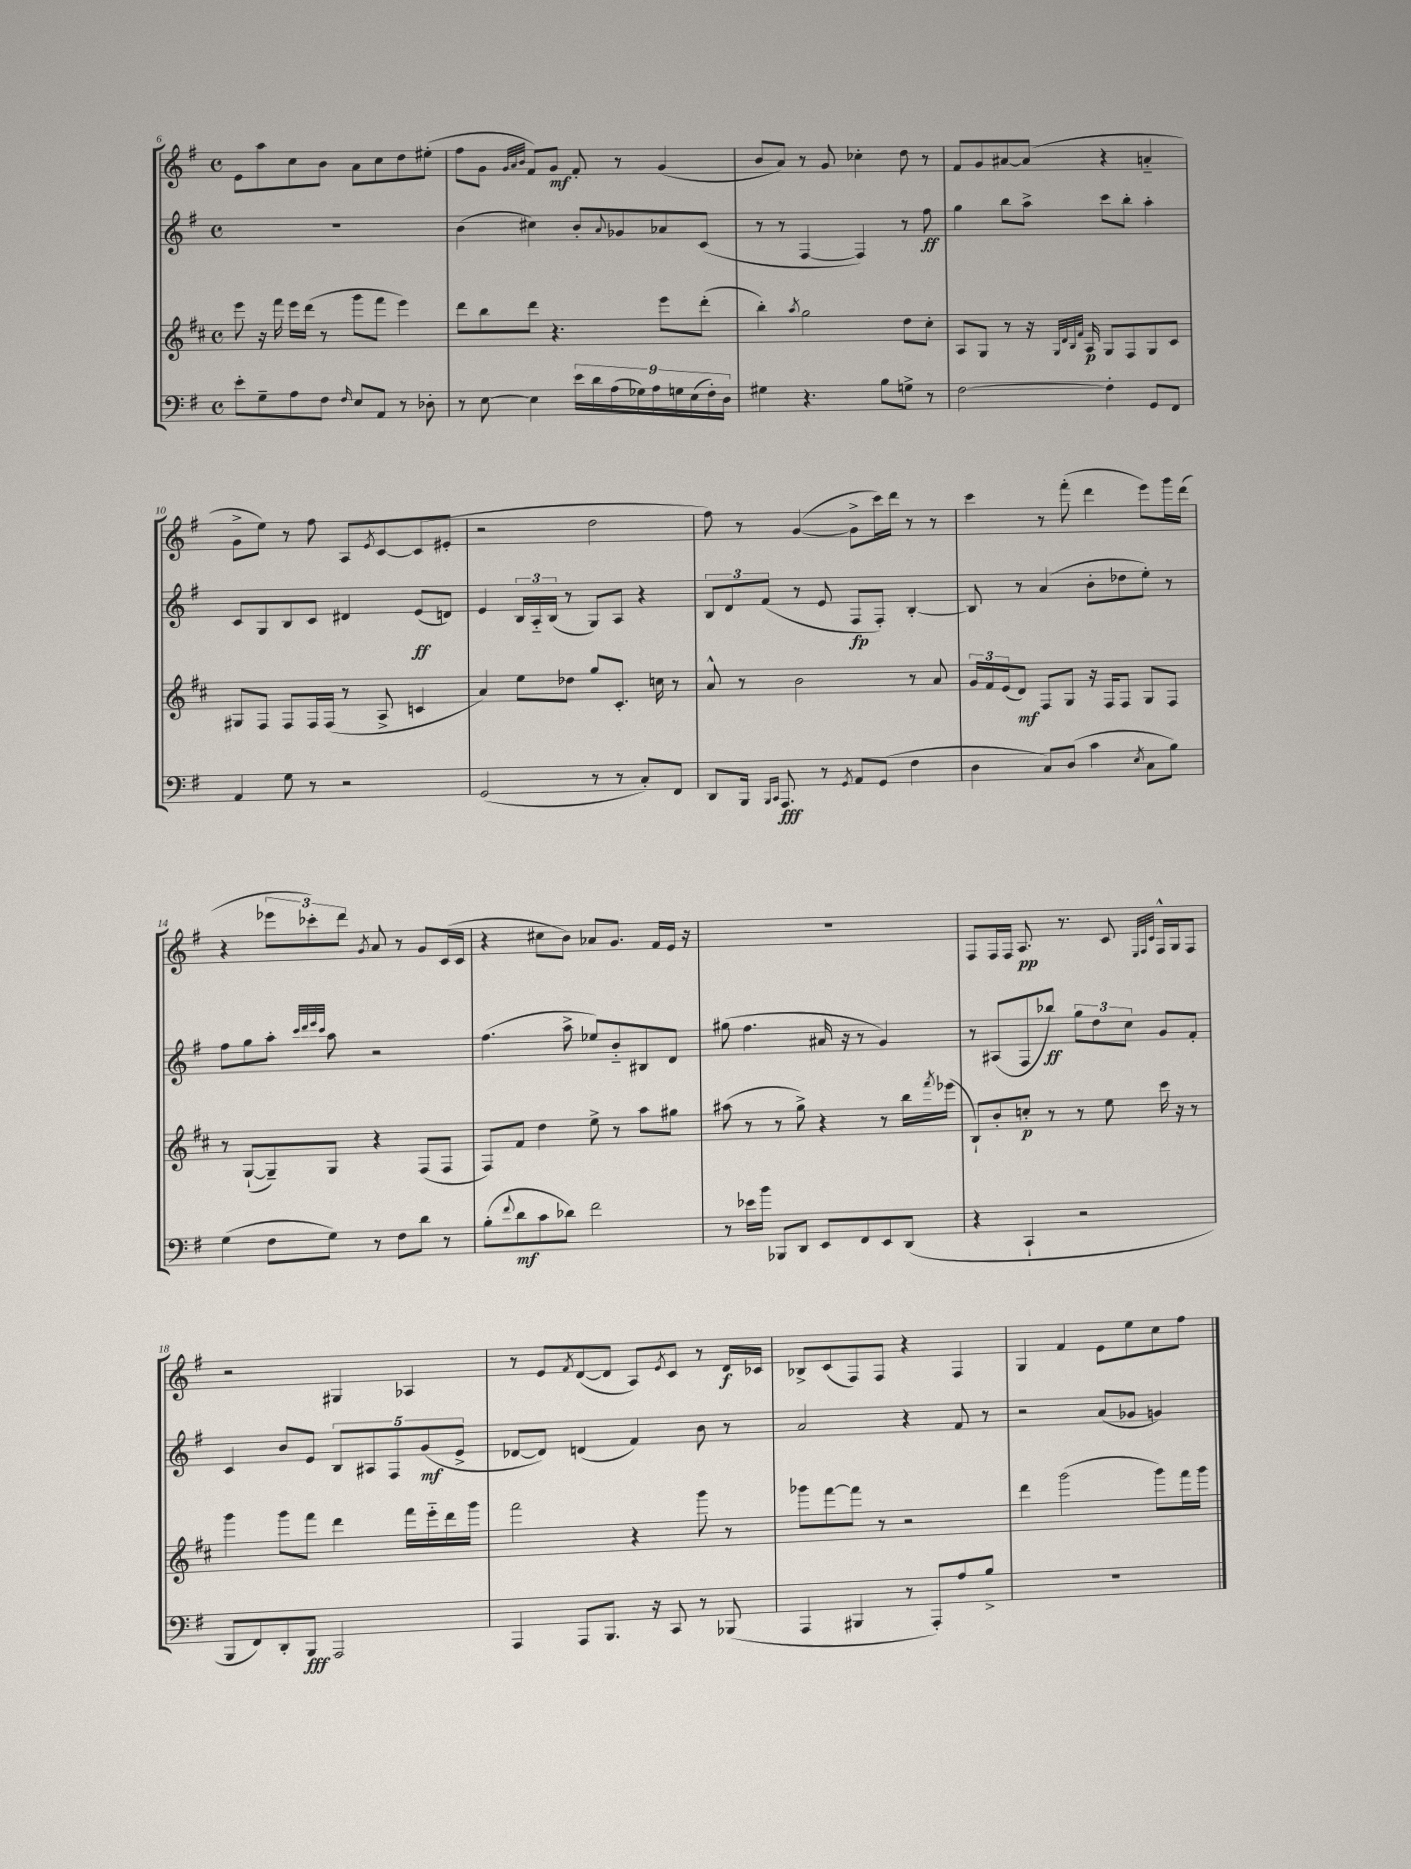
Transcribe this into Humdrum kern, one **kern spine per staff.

**kern	**dynam	**kern	**dynam	**kern	**dynam	**kern	**dynam
*part4	*part4	*part3	*part3	*part2	*part2	*part1	*part1
*staff4	*staff4	*staff3	*staff3	*staff2	*staff2	*staff1	*staff1
*clefF4	*	*clefG2	*	*clefG2	*	*clefG2	*
*k[f#]	*	*k[f#c#]	*	*k[f#]	*	*k[f#]	*
*M4/4	*	*M4/4	*	*M4/4	*	*M4/4	*
*met(c)	*	*met(c)	*	*met(c)	*	*met(c)	*
=6	=6	=6	=6	=6	=6	=6	=6
8e'\L	.	8eee\	.	1r	.	8e\L	.
8G~\	.	16r	.	.	.	8aa\	.
.	.	16fff#\	.	.	.	.	.
8A\	.	16eee\LL	.	.	.	8cc\	.
.	.	(16ddd\JJ	.	.	.	.	.
8F#\J	.	8r	.	.	.	8b\J	.
16qqF#/	.	.	.	.	.	.	.
8E/L	.	8ggg\L	.	.	.	8a\L	.
8AA/J	.	8fff#\J	.	.	.	8cc\	.
8r	.	4eee\)	.	.	.	8dd\	.
8D-X'\	.	.	.	.	.	(8ee#X'\J	.
=7	=7	=7	=7	=7	=7	=7	=7
8r	.	8ddd\L	.	(4b\	.	8ff#\L	.
[8E\	.	8bb\	.	.	.	8g\J	.
.	.	.	.	.	.	32qqg/LLL	.
.	.	.	.	.	.	32qqa/	.
.	.	.	.	.	.	32qqb/JJJ	.
4E\]	.	8ddd\J	.	4cc#X\)	.	8f#/L)	.
.	.	4.r	.	.	.	8g/J	mf
18e\LL	.	.	.	8b'/L	.	8f#'/	.
18d\	.	.	.	.	.	.	.
(18A\	.	.	.	.	.	.	.
.	.	.	.	8qqa/	.	.	.
.	.	.	.	8g-X/	.	8r	.
18G-X\)	.	.	.	.	.	.	.
18A\	.	.	.	.	.	.	.
.	.	8eee\L	.	8a-X/	.	(4g/	.
18Gn\	.	.	.	.	.	.	.
(18E\	.	.	.	.	.	.	.
.	.	(8ddd'\J	.	(8c/J	.	.	.
18F#'\)	.	.	.	.	.	.	.
18D\JJ	.	.	.	.	.	.	.
=8	=8	=8	=8	=8	=8	=8	=8
4G#X\	.	4bb'\)	.	8r	.	8b/L	.
.	.	.	.	8r	.	8a/J)	.
.	.	8qaa/	.	.	.	.	.
4.r	.	2gg\	.	[4F#/	.	8r	.
.	.	.	.	.	.	8g/	.
.	.	.	.	4F#/])	.	4cc-X'\	.
8B\L	.	.	.	.	.	.	.
8Gn^\J	.	8dd\L	.	8r	.	8dd\	.
8r	.	8cc#'\J	.	8ff#\	ff	8r	.
=9	=9	=9	=9	=9	=9	=9	=9
[2F#\	.	8A/L	.	4gg\	.	8f#/L	.
.	.	8G/J	.	.	.	8g/	.
.	.	8r	.	8bb\L	.	[8a#X/	.
.	.	16r	.	8aa^\J	.	(8a#/J]	.
.	.	32qqG/LLL	.	.	.	.	.
.	.	32qqd/	.	.	.	.	.
.	.	32qqB/	.	.	.	.	.
.	.	32qqf#/JJJ	.	.	.	.	.
.	.	16A/	p	.	.	.	.
4F#'\]	.	8G/L	.	8ccc\L	.	4r	.
.	.	8F#/	.	8bb'\J	.	.	.
8GG/L	.	8G/	.	4aa'\	.	4an/	.
8FF#/J	.	8c#/J	.	.	.	.	.
!!LO:LB:g=z
=10	=10	=10	=10	=10	=10	=10	=10
4AA/	.	8G#X/L	.	8c/L	.	8g^\L	.
.	.	8F#/J	.	8G/	.	8ee\J)	.
8G\	.	8F#/L	.	8B/	.	8r	.
8r	.	16F#/L	.	8c/J	.	8ff#\	.
.	.	(16F#/JJ	.	.	.	.	.
2r	.	8r	.	4d#X/	.	8A/L	.
.	.	.	.	.	.	8qe/	.
.	.	8A^/	.	.	.	[8c/	.
.	.	4cn/	.	(8e/L	ff	(8c/]	.
.	.	.	.	8dn/J)	.	8e#X'/J	.
=11	=11	=11	=11	=11	=11	=11	=11
(2GG/	.	4a/)	.	4e/	.	2r	.
.	.	8ee\L	.	24B/LL	.	.	.
.	.	.	.	24A/	.	.	.
.	.	.	.	(24B/JJ	.	.	.
.	.	8dd-X\J	.	8r	.	.	.
8r	.	8gg/L	.	8G/L)	.	2dd\	.
8r	.	8.c#'/J	.	8A/J	.	.	.
8C'/L)	.	.	.	4r	.	.	.
.	.	16ccn\	.	.	.	.	.
8FF#/J	.	8r	.	.	.	.	.
=12	=12	=12	=12	=12	=12	=12	=12
8DD/L	.	8a^^/	.	12B/L	.	8ff#\)	.
.	.	.	.	12d/	.	.	.
16BBB/Jk	.	8r	.	.	.	8r	.
.	.	.	.	(12f#/J	.	.	.
16qqBBB/LL	.	.	.	.	.	.	.
16qqCC/JJ	.	.	.	.	.	.	.
8.AAA/	fff	.	.	.	.	.	.
.	.	2b\	.	8r	.	([4g/	.
8r	.	.	.	8e/	.	.	.
8qGG/	.	.	.	.	.	.	.
8AA/L	.	.	.	8F#/L	fp	8g^\L]	.
(8GG/J	.	.	.	8F#'/J)	.	16ccc\L)	.
.	.	.	.	.	.	16ddd\JJ	.
4F#\	.	8r	.	[4B'/	.	8r	.
.	.	8a/	.	.	.	8r	.
=13	=13	=13	=13	=13	=13	=13	=13
4D\	.	24g/LL	.	8B/]	.	4ccc\	.
.	.	24f#/	.	.	.	.	.
.	.	(24e/J	.	.	.	.	.
.	.	8d/J)	mf	8r	.	.	.
8C/L)	.	8F#/L	.	(4a/	.	8r	.
(8D/J	.	8G/J	.	.	.	(8fff#'\	.
4c\	.	16r	.	8b'\L	.	4ddd\	.
.	.	16F#/KL	.	.	.	.	.
.	.	8F#/J	.	8dd-X\	.	.	.
8qE/	.	.	.	.	.	.	.
8C\L	.	8G/L	.	8ee'\J)	.	8eee\L)	.
8B\J)	.	8F#/J	.	8r	.	16ggg\L	.
.	.	.	.	.	.	(16ddd\JJ	.
!!LO:LB:g=z
=14	=14	=14	=14	=14	=14	=14	=14
(4G\	.	8r	.	8ff#\L	.	4r	.
.	.	([8G`/L	.	8gg\	.	.	.
8F#\L	.	8G~/])	.	8aa'\J	.	12eee-X\L	.
.	.	.	.	.	.	12ccc-X'\)	.
.	.	.	.	32qqccc/LLL	.	.	.
.	.	.	.	32qqddd/	.	.	.
.	.	.	.	32qqeee/	.	.	.
.	.	.	.	32qqccc/JJJ	.	.	.
8G\J)	.	8G/J	.	8aa\	.	.	.
.	.	.	.	.	.	12ddd\J	.
.	.	.	.	.	.	8qg/	.
8r	.	4r	.	2r	.	8a/	.
8F#\L	.	.	.	.	.	8r	.
8d\J	.	(8F#/L	.	.	.	8g/L	.
8r	.	8F#/J	.	.	.	(16c/L	.
.	.	.	.	.	.	16c/JJ	.
=15	=15	=15	=15	=15	=15	=15	=15
(8B'\L	.	8F#/L)	.	(4.ff#\	.	4r	.
8qqf#/	.	.	.	.	.	.	.
8d\	mf	8f#/J	.	.	.	.	.
8c\	.	4dd\	.	.	.	8cc#X\L	.
8d-X\J)	.	.	.	8aa^\	.	8b\J)	.
2f#\	.	8ee^\	.	8ee-X/L)	.	8a-X/L	.
.	.	8r	.	8b/	.	8.g/J	.
.	.	8aa\L	.	8B#X/	.	.	.
.	.	.	.	.	.	16f#/LL	.
.	.	8gg#X\J	.	8d/J	.	16e/JJ	.
.	.	.	.	.	.	16r	.
=16	=16	=16	=16	=16	=16	=16	=16
8r	.	(8aa#X\	.	(8gg#X\	.	1r	.
16e-X\LL	.	8r	.	4.ff#\	.	.	.
16b\JJ	.	.	.	.	.	.	.
8BBB-X/L	.	8r	.	.	.	.	.
8DD/J	.	8gg^\)	.	.	.	.	.
8EE/L	.	4r	.	16a#X/	.	.	.
.	.	.	.	16r	.	.	.
8FF#/	.	.	.	8r	.	.	.
8EE/	.	8r	.	4g/)	.	.	.
(8DD/J	.	16bb\LL	.	.	.	.	.
.	.	8qfff#/	.	.	.	.	.
.	.	(16eee-X\JJ	.	.	.	.	.
=17	=17	=17	=17	=17	=17	=17	=17
4r	.	8B`/L)	.	8r	.	8F#/L	.
.	.	8b'/	.	(8A#X/L	.	16F#/L	.
.	.	.	.	.	.	16F#/JJ	.
4CC`/	.	8ccn'/J	p	8F#/	.	8.A/	pp
.	.	8r	.	8bb-X/J)	ff	.	.
.	.	.	.	.	.	8.r	.
2r	.	8r	.	12gg\L	.	.	.
.	.	.	.	12dd\	.	.	.
.	.	8ee\	.	.	.	8c/	.
.	.	.	.	12cc\J	.	.	.
.	.	.	.	.	.	32qqE/LLL	.
.	.	.	.	.	.	32qqF#/	.
.	.	.	.	.	.	32qqc/JJJ	.
.	.	16ccc#\	.	8g/L	.	16F#^^/LL	.
.	.	16r	.	.	.	16G/J	.
.	.	8r	.	8f#'/J	.	8F#/J	.
!!LO:LB:g=z
=18	=18	=18	=18	=18	=18	=18	=18
8BBB/L	.	4ggg\	.	4c/	.	2r	.
8FF#/)	.	.	.	.	.	.	.
8DD'/	.	8ggg\L	.	8b/L	.	.	.
8BBB/J	fff	8fff#\J	.	8e/J	.	.	.
2AAA/	.	4ddd\	.	10B/L	.	4G#X/	.
.	.	.	.	10A#X/	.	.	.
.	.	.	.	10F#/	.	.	.
.	.	16fff#\LL	.	.	.	4A-X/	.
.	.	.	.	(10g/	mf	.	.
.	.	16eee\	.	.	.	.	.
.	.	16ddd\	.	.	.	.	.
.	.	.	.	10e^/J	.	.	.
.	.	16ggg\JJ	.	.	.	.	.
=19	=19	=19	=19	=19	=19	=19	=19
4AAA/	.	2fff#\	.	[8d-X/L	.	8r	.
.	.	.	.	8d-/J])	.	8e/L	.
.	.	.	.	.	.	8qf#/	.
8AAA/L	.	.	.	(4dn/	.	([8d/	.
8.BBB/J	.	.	.	.	.	8d/J]	.
.	.	4r	.	4f#/)	.	8A/L)	.
16r	.	.	.	.	.	.	.
.	.	.	.	.	.	8qe/	.
8CC/	.	.	.	.	.	8c/J	.
8r	.	8ggg\	.	8b\	.	8r	.
(8BBB-X/	.	8r	.	8r	.	16d/LL	f
.	.	.	.	.	.	16c-X/JJ	.
=20	=20	=20	=20	=20	=20	=20	=20
4AAA/	.	8ggg-X\L	.	2a/	.	8B-X^/L	.
.	.	[8fff#\	.	.	.	(8c/	.
4BBB#X/	.	8fff#\J]	.	.	.	8F#/)	.
.	.	8r	.	.	.	8F#/J	.
8r	.	2r	.	4r	.	4r	.
8AAA'/L)	.	.	.	.	.	.	.
8A/	.	.	.	8f#/	.	4F#/	.
8B^/J	.	.	.	8r	.	.	.
=21	=21	=21	=21	=21	=21	=21	=21
1r	.	4ddd\	.	2r	.	4G/	.
.	.	(2ggg\	.	.	.	4f#/	.
.	.	.	.	(8a/L	.	8e\L	.
.	.	.	.	8g-X/J	.	8ee\	.
.	.	8ggg\L)	.	4gn/)	.	8cc\	.
.	.	16fff#\L	.	.	.	8ff#\J	.
.	.	16ggg\JJ	.	.	.	.	.
==	==	==	==	==	==	==	==
*-	*-	*-	*-	*-	*-	*-	*-
